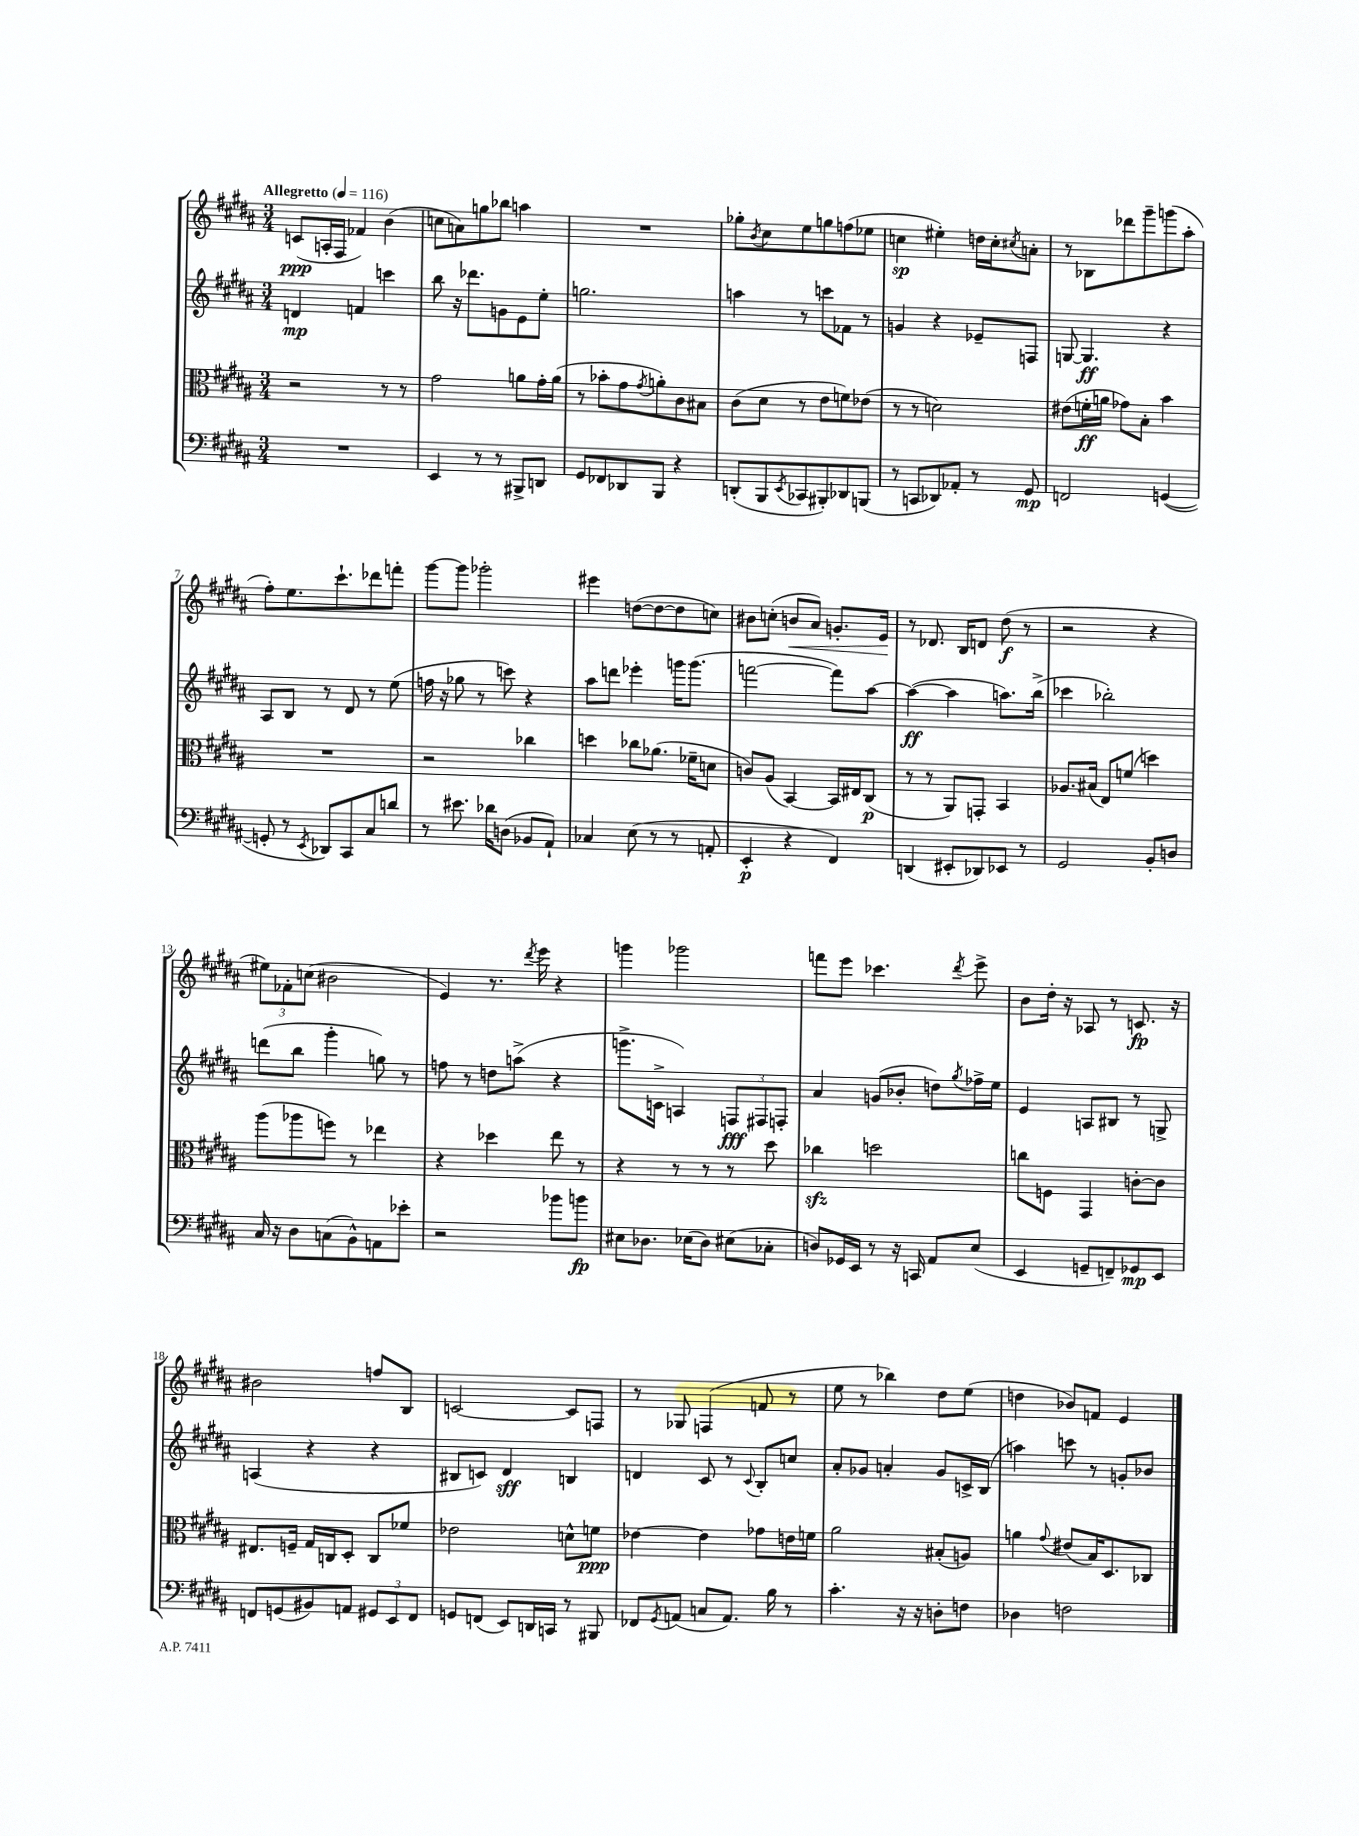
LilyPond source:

<<
\new StaffGroup <<
\new Staff = "s0" {
    \clef treble \key b \major \numericTimeSignature \time 3/4 \tempo "Allegretto" 4 = 116
    c'8\ppp( a16-. fis16 fes'4) b'4( |
    c''8 a'8) g''8 bes''8 a''4 |
    R2. |
    ges''8-. \acciaccatura { b'8 } cis''8 e''8 g''8 f''8( ees''8 |
    c''4\sp eis''4-.) d''16 c''16-. \acciaccatura { cis''8 } a'8-. |
    r8 bes8 des'''8 gis'''8-- g'''8( ais''8-. |
    fis''8-.) e''8. cis'''8.-! des'''8 f'''8-. |
    gis'''8~ gis'''8 ges'''2-. |
    eis'''4 d''8~( d''8~ d''8 c''8) |
    bis'8 c''8-.( b'8\< ais'8) g'8.-. e'16\! |
    r8 des'8. b16 d'8 dis''8\f( r8 |
    r2 r4 |
    \tuplet 3/2 { eis''8) fes'8-. c''8( } bis'2 |
    e'4) r8. \acciaccatura { dis'''8 } e'''16 r4 |
    g'''4 ges'''2 |
    f'''8 e'''8 ces'''4. \acciaccatura { dis'''8 } e'''8-> |
    b'8 dis''16-. r16 aes8 r8 c'8.\fp r16 |
    bis'2 f''8 b8 |
    c'2~ c'8 f8 |
    r8 ges8 f4( f'8 r8 |
    e''8 r8 bes''4) dis''8 e''8( |
    d''4 bes'8) f'8 e'4 \bar "|." |
}
\new Staff = "s1" {
    \clef treble \key b \major \numericTimeSignature \time 3/4
    d'4\mp f'4 c'''4 |
    b''8 r16 des'''8. g'8 e'8 e''8-. |
    g''2. |
    a''4 r8 c'''8 fes'8 r8 |
    g'4 r4 ees'8-- f8 |
    g8~ g4.\ff r4 |
    ais8 b8 r8 dis'8 r8 e''8( |
    f''16 r16 ges''8 r8 c'''8) r4 |
    ais''8 d'''8 ees'''4-. g'''16 g'''8.( |
    f'''2~ f'''8) ais''8~ |
    ais''4~\ff( ais''4 a''8.) b''16->( |
    ces'''4 bes''2-.) |
    d'''8( b''8 gis'''4-. g''8) r8 |
    f''8 r8 d''8 a''8->( r4 |
    g'''8.-> c'16-> a4) \tuplet 3/2 { f8\fff fis8 f8-. } |
    ais'4 g'8( bes'8-. d''8) \acciaccatura { gis''8 } fes''16-> e''16 |
    e'4 a8 bis8 r8 g8-> |
    a4( r4 r4 |
    bis8 c'8) dis'4\sff b4 |
    d'4 cis'8 r8 \appoggiatura { cis'8 } b8-. c''8 |
    ais'8-. ges'8 a'4-. ges'8 c'16-> b16( |
    a''4) c'''8 r8 g'8-. bes'8 \bar "|." |
}
\new Staff = "s2" {
    \clef alto \key b \major \numericTimeSignature \time 3/4
    r2 r8 r8 |
    gis'2 a'8 gis'16-. a'16( |
    r8 bes'8-. gis'8 \acciaccatura { gis'8 } a'8-.) cis'8 bis8 |
    cis'8( dis'8 r8 e'8 f'8) ees'8( |
    r8 r8 d'2) |
    eis'8( f'16-.\ff a'16 ges'8) b8-. b'4 |
    R2. |
    r2 ces''4 |
    d''4 ces''8 aes'8.( fes'16-- d'8 |
    c'8) ais8( b,4~) b,16 eis16 cis8\p( |
    r8 r8 ais,8) g,8-. b,4 |
    aes8. bis16( e8) f'8( d''4) |
    ais''8( aes''8 f''8) r8 ees''4 |
    r4 des''4 e''8 r8 |
    r4 r8 r8 r8 dis''8 |
    ces''4\sfz d''2 |
    c''8 f8 gis,4 c'8~-. c'8 |
    eis8. f16-- gis16 c16 dis8-. c8 fes'8 |
    ees'2 d'8-^ f'8\ppp |
    ees'4~ ees'4 ges'8 e'16 f'16 |
    ais'2 bis8-.( a8) |
    a'4 \appoggiatura { gis'8 } eis'8( b16) dis8. ces8 \bar "|." |
}
\new Staff = "s3" {
    \clef bass \key b \major \numericTimeSignature \time 3/4
    R2. |
    e,4 r8 r8 bis,,8-> d,8 |
    gis,8 fes,8 des,8 b,,8 r4 |
    d,8-.( b,,8 \acciaccatura { e,8 } ces,8 bis,,8-.) des,8 b,,8( |
    r8 c,8 des,8) aes,8-. r8 gis,8\mp |
    f,2 g,4~( |
    g,8-. r8 \acciaccatura { e,8 } des,8) cis,8 cis8 d'8 |
    r8 eis'8. des'16 d8( bes,8 ais,8-!) |
    ces4 e8( r8 r8 a,8-. |
    e,4-.\p r4 fis,4) |
    d,4( eis,8-. des,8) ees,8 r8 |
    gis,2 b,8-. d8 |
    cis16 r16 dis8 c8( b,8-^) a,8 ees'8-. |
    r2 bes'8 b'8\fp |
    eis8 des8. ees16( des8) eis8( ces8-. |
    d8) ges,16 e,16 r8 r16 c,16 ais,8 e8( |
    e,4 g,8-- f,8--) ges,8\mp e,8 |
    f,8 g,8( bis,8) a,8 \tuplet 3/2 { gis,8 e,8 f,8 } |
    g,8 f,8( e,8) d,16 c,16 r8 bis,,8 |
    fes,8 \acciaccatura { gis,8 } a,8( c8 a,8.) b16 r8 |
    cis'4.-. r16 r16 d8-. f8 |
    des4 f2 \bar "|." |
}
>>
>>
